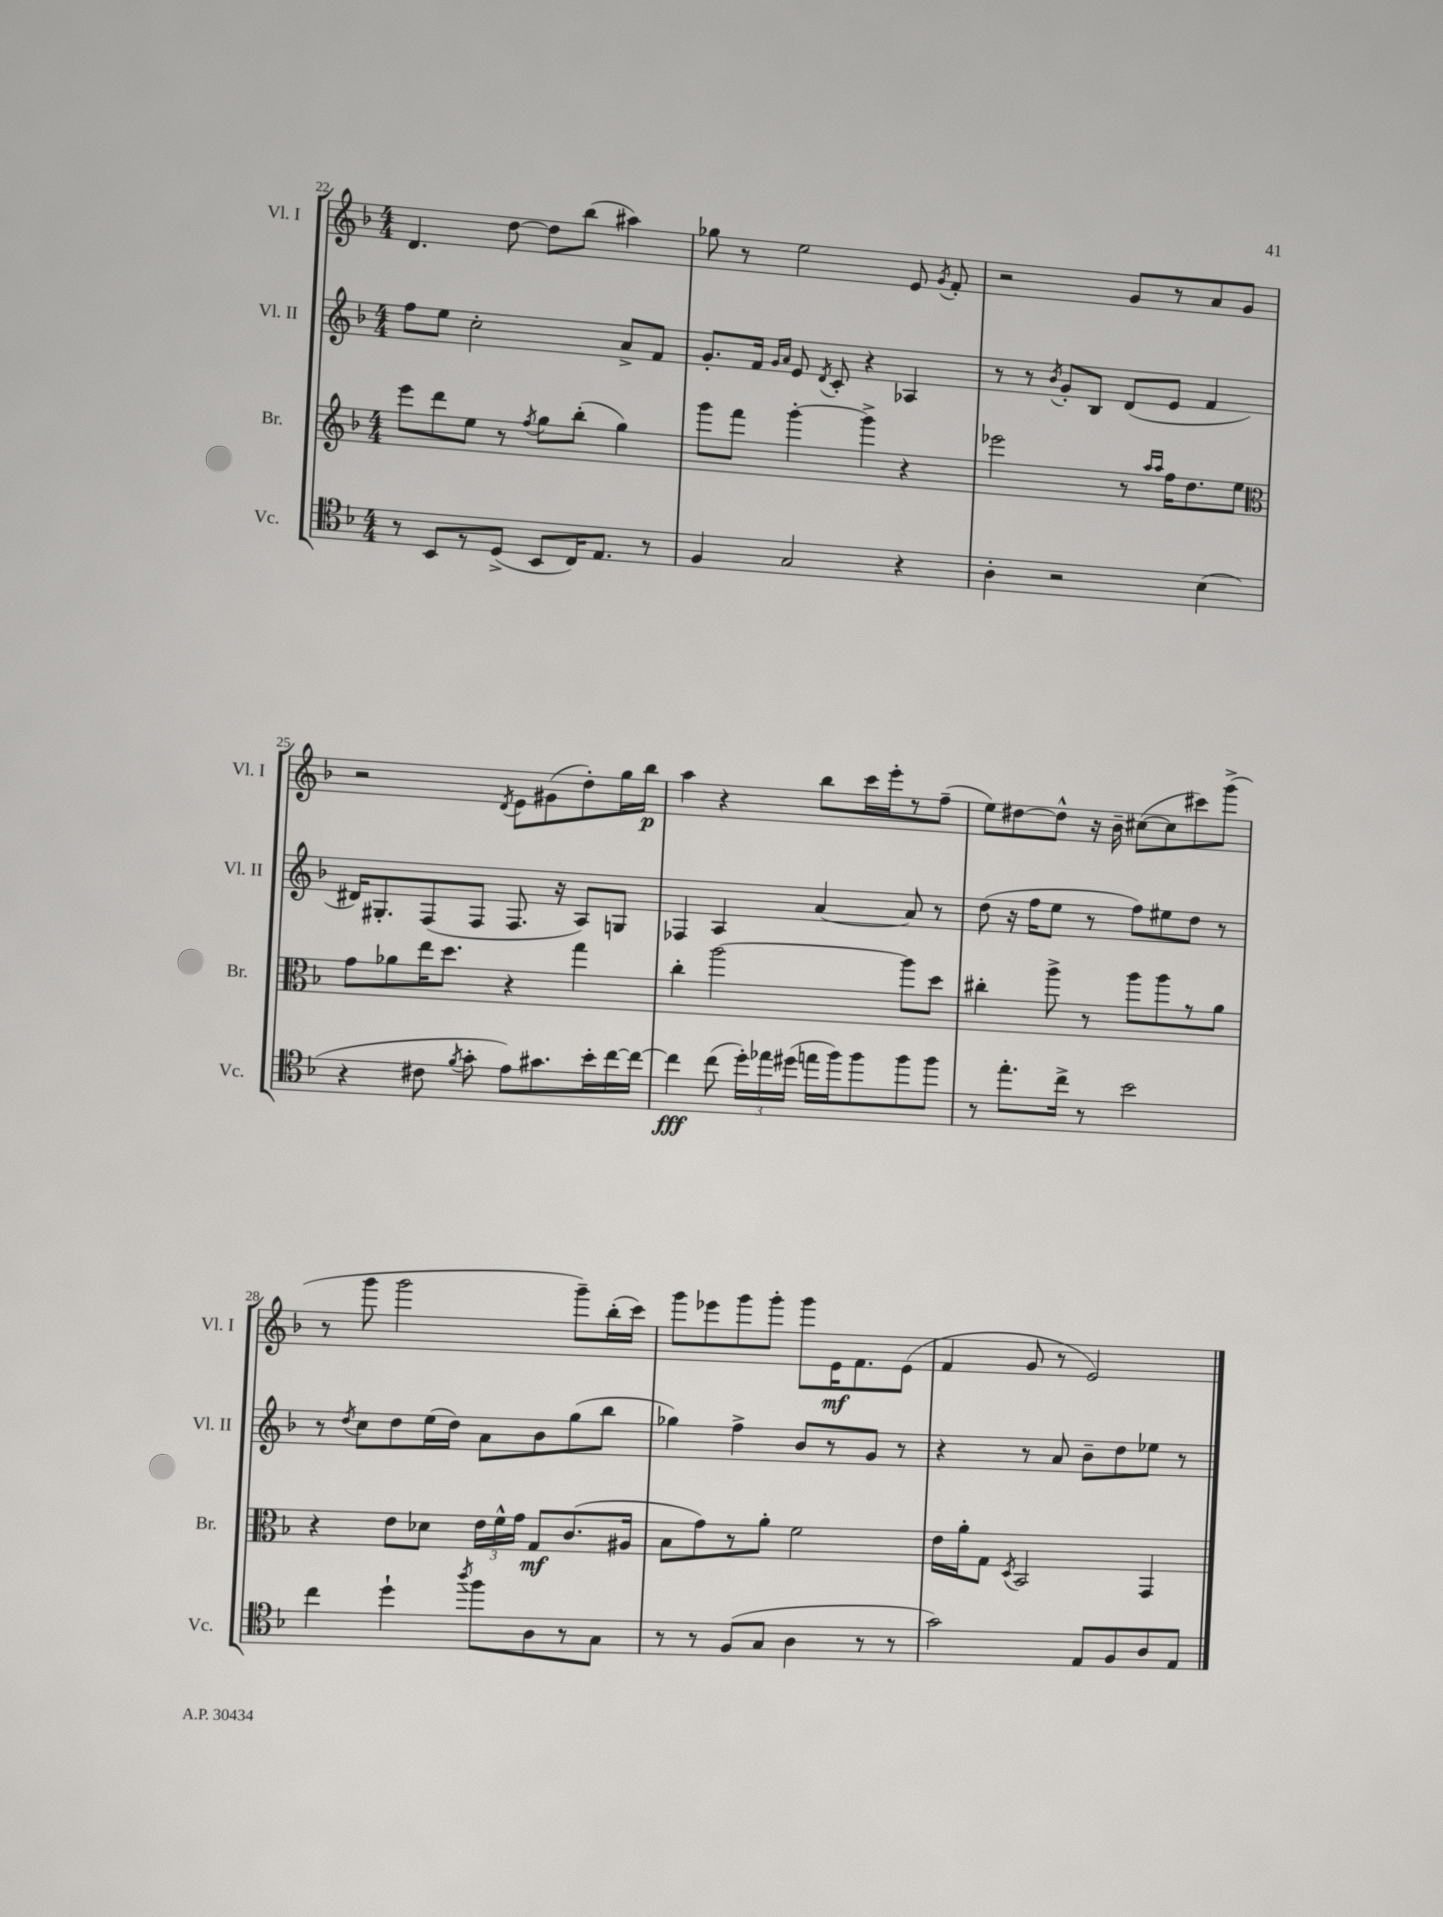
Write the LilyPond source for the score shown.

<<
\new StaffGroup <<
\new Staff = "s0" \with { instrumentName = "Vl. I" shortInstrumentName = "Vl. I" } {
    \clef treble \key f \major \numericTimeSignature \time 4/4
    \autoBeamOff d'4. d''8~ d''8[ bes''8]( ais''4) |
    ges''8 r8 e''2 e'8 \acciaccatura { g'8 } f'8-. |
    r2 g'8[ r8 a'8 g'8] |
    r2 \acciaccatura { d'8 } e'8[ gis'8( d''8-.) g''16 bes''16]\p |
    a''4 r4 bes''8[ c'''16 e'''16-. r8 f''8]--( |
    e''8[) dis''8~ dis''8]-^ r16 bes'16-- cis''8[~( cis''8 cis'''8) g'''8]->( |
    r8 g'''8 g'''2 g'''8[--) bes''16-.( c'''16]) |
    g'''8[ ees'''8 g'''8 g'''8]-. g'''8[ e'16\mf f'8. e'8]( |
    f'4 g'8 r8 e'2) \bar "|." |
}
\new Staff = "s1" \with { instrumentName = "Vl. II" shortInstrumentName = "Vl. II" } {
    \clef treble \key f \major \numericTimeSignature \time 4/4
    \autoBeamOff f''8[ e''8] c''2-. a'8[-> f'8] |
    g'8.[-. f'16] \grace { g'16[ a'16] } e'8 \acciaccatura { d'8 } c'8-. r4 aes4 |
    r8 r8 \acciaccatura { bes'8 } g'8[-. bes8] d'8[( e'8] f'4 |
    dis'16[) gis8.-. f8( f8] f8. r16 a8[) g8] |
    fes4 a4 a'4~ a'8 r8 |
    d''8( r16 f''16[ e''8] r8 f''8[) eis''8 d''8] r8 |
    r8 \acciaccatura { d''8 } c''8[ d''8 e''16( d''16]) a'8[ bes'8 g''8( bes''8] |
    ges''4) f''4-> bes'8[ r8 g'8] r8 |
    r4 r8 a'8 bes'8[-- d''8 ees''8] r8 \bar "|." |
}
\new Staff = "s2" \with { instrumentName = "Br." shortInstrumentName = "Br." } {
    \clef treble \key f \major \numericTimeSignature \time 4/4
    \autoBeamOff e'''8[ d'''8 e''8] r8 \acciaccatura { f''8 } g''8[ bes''8]-.( g''4) |
    g'''8[ f'''8] g'''4~-. g'''4-> r4 |
    ees'''2 r8 \grace { a''16[ a''16] } f''16[ d''8. e''8] |
    \clef alto g'8[ aes'8 e''16 d''8.] r4 g''4 |
    c''4-. a''2~ a''8[ d''8] |
    cis''4-. a''8-> r8 a''8[ a''8 r8 a'8] |
    r4 e'8[ des'8] \tuplet 3/2 { e'16[ f'16-^ g'16] } g8[\mf c'8.( ais16] |
    bes8[ g'8) r8 a'8]-. f'2 |
    e'16[ a'16-. g8] \acciaccatura { d8 } bes,2 g,4 \bar "|." |
}
\new Staff = "s3" \with { instrumentName = "Vc." shortInstrumentName = "Vc." } {
    \clef tenor \key f \major \numericTimeSignature \time 4/4
    \autoBeamOff r8 bes,8[ r8 d8]->( bes,8[ c16) e8.] r8 |
    f4 g2 r4 |
    a4-. r2 bes4( |
    r4 cis'8 \acciaccatura { f'8 } g'8-. e'8[) gis'8. bes'16-. c''16~ c''16]~ |
    c''4\fff c''8( \tuplet 3/2 { d''16[-.) ees''16 dis''16]( } e''16[ f''16) f''8 f''8 f''8] |
    r8 e''8.[-. c''16]-> r8 bes'2 |
    c''4 d''4-! \acciaccatura { a''8 } f''8[ a8 r8 g8] |
    r8 r8 f8[( g8] a4 r8 r8 |
    g'2) e8[ f8 a8 e8] \bar "|." |
}
>>
>>
\layout { \context { \Score currentBarNumber = #22 } }
